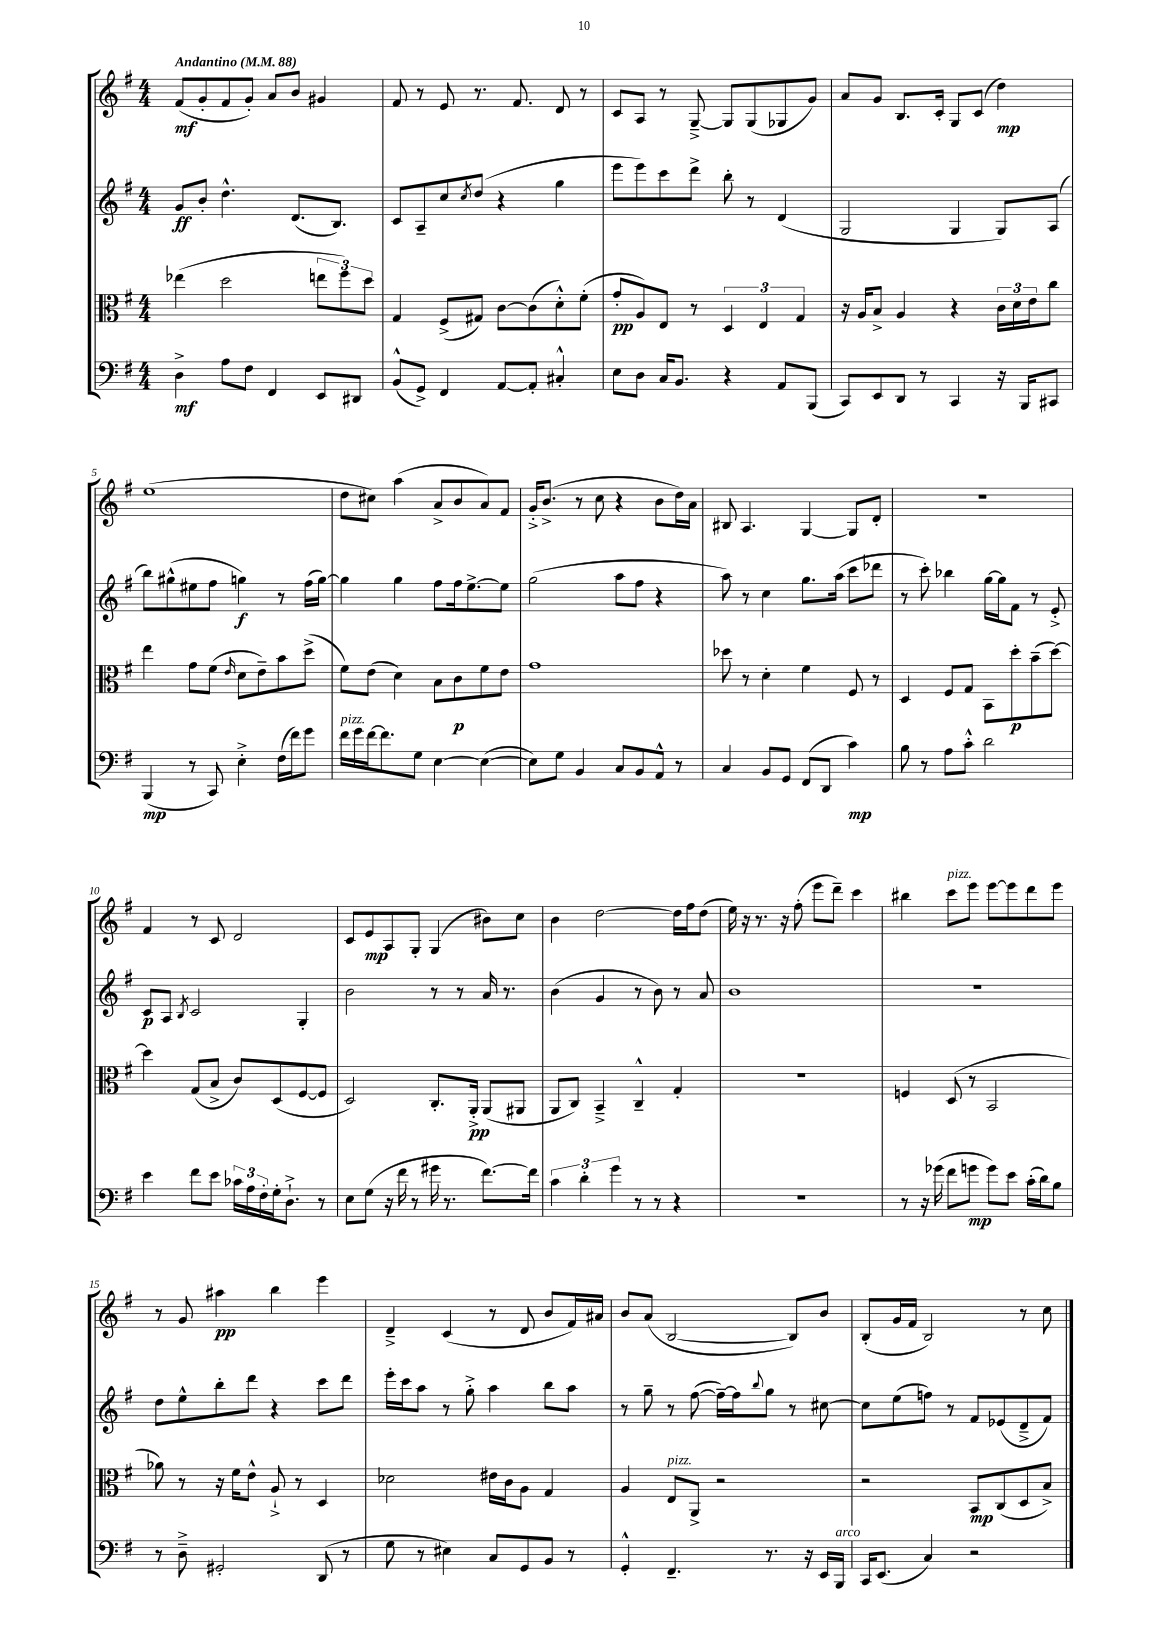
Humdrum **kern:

**kern	**dynam	**kern	**dynam	**kern	**dynam	**kern	**dynam
*part4	*part4	*part3	*part3	*part2	*part2	*part1	*part1
*staff4	*staff4	*staff3	*staff3	*staff2	*staff2	*staff1	*staff1
*clefF4	*	*clefC3	*	*clefG2	*	*clefG2	*
*k[f#]	*	*k[f#]	*	*k[f#]	*	*k[f#]	*
*M4/4	*	*M4/4	*	*M4/4	*	*M4/4	*
*MM88	*	*MM88	*	*MM88	*	*MM88	*
=1	=1	=1	=1	=1	=1	=1	=1
!	!	!	!	!	!	!LO:TX:a:B:t=Andantino	!
4D^\	mf	(4ee-X\	.	8g/L	ff	(8f#/L	mf
.	.	.	.	8b'/J	.	8g'/	.
8A\L	.	2dd\	.	4.dd^^\	.	8f#/	.
8F#\J	.	.	.	.	.	8g'/J)	.
4FF#/	.	.	.	.	.	8a/L	.
.	.	.	.	(8.d/L	.	8b/J	.
8EE/L	.	12een\L	.	.	.	4g#X/	.
.	.	.	.	8.B/J)	.	.	.
.	.	12ff#\)	.	.	.	.	.
8DD#X/J	.	.	.	.	.	.	.
.	.	12dd\J	.	.	.	.	.
=2	=2	=2	=2	=2	=2	=2	=2
(8BB^^/L	.	4G/	.	8c/L	.	8f#/	.
8GG^/J)	.	.	.	8A~/	.	8r	.
4FF#/	.	(8F#^/L	.	8cc/	.	8e/	.
.	.	.	.	8qcc/	.	.	.
.	.	8G#X/J)	.	(8dd/J	.	8.r	.
[8AA/L	.	[8c\L	.	4r	.	.	.
.	.	.	.	.	.	8.f#/	.
8AA'/J]	.	(8c\]	.	.	.	.	.
4C#X'^^/	.	8d'^^\)	.	4gg\	.	8d/	.
.	.	(8f#'\J	.	.	.	8r	.
=3	=3	=3	=3	=3	=3	=3	=3
8E\L	.	8g'/L	pp	8eee\L	.	8c/L	.
8D\J	.	8A/)	.	8eee\)	.	8A/J	.
16C/KL	.	8E/J	.	8ccc\	.	8r	.
8.BB/J	.	.	.	.	.	.	.
.	.	8r	.	8ddd^\J	.	[8G~^/	.
4r	.	6D/	.	8bb'\	.	8G/L]	.
.	.	.	.	8r	.	(8G/	.
.	.	6E/	.	.	.	.	.
8AA/L	.	.	.	(4d/	.	8G-X/	.
.	.	6G/	.	.	.	.	.
(8BBB/J	.	.	.	.	.	8g/J)	.
=4	=4	=4	=4	=4	=4	=4	=4
8CC/L)	.	16r	.	2G/	.	8a/L	.
.	.	16A/KL	.	.	.	.	.
8EE/	.	8B^/J	.	.	.	8g/J	.
8DD/J	.	4A/	.	.	.	8.B/L	.
8r	.	.	.	.	.	.	.
.	.	.	.	.	.	16c'/Jk	.
4CC/	.	4r	.	4G/	.	8G/L	.
.	.	.	.	.	.	(8c/J	.
16r	.	24c\LL	.	8G/L)	.	4dd\)	mp
.	.	24d\	.	.	.	.	.
16BBB/KL	.	.	.	.	.	.	.
.	.	24e\J	.	.	.	.	.
8CC#X/J	.	8cc\J	.	(8A/J	.	.	.
!!LO:LB:g=z
=5	=5	=5	=5	=5	=5	=5	=5
(4BBB/	mp	4ee\	.	8bb\L)	.	(1ee	.
.	.	.	.	(8gg#X^^\	.	.	.
8r	.	8g\L	.	8ee#X\	.	.	.
8CC/)	.	(8f#\J	.	8ff#\J	.	.	.
.	.	16qqe/	.	.	.	.	.
4E'^\	.	8d\L	.	4ggn\)	f	.	.
.	.	8e~\)	.	.	.	.	.
(16F#\LL	.	8b\	.	8r	.	.	.
16f#\J)	.	.	.	.	.	.	.
8g\J	.	(8dd^\J	.	(16ff#\LL	.	.	.
.	.	.	.	[16gg\JJ)	.	.	.
=6	=6	=6	=6	=6	=6	=6	=6
!LO:TX:a:i:t=pizz.	!	!	!	!	!	!	!
16f#\LL	.	8f#\L)	.	4gg\]	.	8dd\L	.
16g\	.	.	.	.	.	.	.
[16f#\J	.	(8e\J	.	.	.	8cc#X\J)	.
8.f#\]	.	.	.	.	.	.	.
.	.	4d\)	.	4gg\	.	(4aa\	.
8G\J	.	.	.	.	.	.	.
[4E\	.	8B\L	.	8ff#\L	.	8a^/L	.
.	.	8c\	p	16ff#\k	.	8b/	.
.	.	.	.	[8.ee^\	.	.	.
(4E\_	.	8f#\	.	.	.	8a/)	.
.	.	8e\J	.	8ee\J]	.	8f#/J	.
=7	=7	=7	=7	=7	=7	=7	=7
8E\L])	.	1g	.	(2gg\	.	16g'^/KL	.
.	.	.	.	.	.	(8.b^/J	.
8G\J	.	.	.	.	.	.	.
4BB/	.	.	.	.	.	8r	.
.	.	.	.	.	.	8cc\	.
8C/L	.	.	.	8aa\L	.	4r	.
8BB/	.	.	.	8ff#\J	.	.	.
8AA^^/J	.	.	.	4r	.	8b\L	.
8r	.	.	.	.	.	16dd\L)	.
.	.	.	.	.	.	16a\JJ	.
=8	=8	=8	=8	=8	=8	=8	=8
4C/	.	8dd-X\	.	8aa\)	.	8B#X/	.
.	.	8r	.	8r	.	4.A/	.
8BB/L	.	4d'\	.	4cc\	.	.	.
8GG/J	.	.	.	.	.	.	.
(8FF#/L	.	4f#\	.	8.gg\L	.	[4G/	.
8DD/J	.	.	.	.	.	.	.
.	.	.	.	(16aa\Jk	.	.	.
4c\)	mp	8F#/	.	8ccc\L	.	8G/L]	.
.	.	8r	.	8ddd-X\J	.	8d'/J	.
=9	=9	=9	=9	=9	=9	=9	=9
8B\	.	4D/	.	8r	.	1r	.
8r	.	.	.	8ccc'\)	.	.	.
8A\L	.	8F#/L	.	4bb-X\	.	.	.
8c'^^\J	.	8G/J	.	.	.	.	.
2d\	.	8BB\L	.	[16gg\LL	.	.	.
.	.	.	.	16gg\J]	.	.	.
.	.	8dd'\	p	8f#\J	.	.	.
.	.	(8b~\	.	8r	.	.	.
.	.	[8dd\J)	.	8e'^/	.	.	.
!!LO:LB:g=z
=10	=10	=10	=10	=10	=10	=10	=10
4e\	.	4dd\]	.	8c/L	p	4f#/	.
.	.	.	.	8A/J	.	.	.
.	.	.	.	8qB/	.	.	.
8f#\L	.	(8G/L	.	2c/	.	8r	.
8e\J	.	8B^/J	.	.	.	8c/	.
24c-X\LL	.	8c/L)	.	.	.	2d/	.
24A\	.	.	.	.	.	.	.
24F#'\	.	.	.	.	.	.	.
16G'\J	.	(8D/	.	.	.	.	.
8.D`^\J	.	.	.	.	.	.	.
.	.	[8F#/	.	4G'/	.	.	.
8r	.	8F#/J]	.	.	.	.	.
=11	=11	=11	=11	=11	=11	=11	=11
8E\L	.	2D/)	.	2b\	.	8c/L	.
(8G\J	.	.	.	.	.	8e/	mp
16r	.	.	.	.	.	8A/	.
16f#\	.	.	.	.	.	.	.
8r	.	.	.	.	.	8G'/J	.
16g#X\	.	8.C'/L	.	8r	.	(4G/	.
8.r	.	.	.	.	.	.	.
.	.	.	.	8r	.	.	.
.	.	16AA'^/Jk	pp	.	.	.	.
[8.f#\L)	.	(8AA/L	.	16a/	.	8b#X\L)	.
.	.	.	.	8.r	.	.	.
.	.	8AA#X/J	.	.	.	8cc\J	.
16f#\Jk]	.	.	.	.	.	.	.
=12	=12	=12	=12	=12	=12	=12	=12
6c\	.	8AA/L	.	(4b\	.	4b\	.
.	.	8C/J)	.	.	.	.	.
6d'\	.	.	.	.	.	.	.
.	.	4BB~^/	.	4g/	.	[2dd\	.
6g\	.	.	.	.	.	.	.
8r	.	4C~^^/	.	8r	.	.	.
8r	.	.	.	8b\)	.	.	.
4r	.	4G'/	.	8r	.	16dd\LL]	.
.	.	.	.	.	.	16ff#\J	.
.	.	.	.	8a/	.	(8dd\J	.
=13	=13	=13	=13	=13	=13	=13	=13
1r	.	1r	.	1b	.	16ee\)	.
.	.	.	.	.	.	16r	.
.	.	.	.	.	.	8.r	.
.	.	.	.	.	.	16r	.
.	.	.	.	.	.	(8ff#'\	.
.	.	.	.	.	.	8eee\L	.
.	.	.	.	.	.	8ddd~\J)	.
.	.	.	.	.	.	4ccc\	.
=14	=14	=14	=14	=14	=14	=14	=14
8r	.	4Fn/	.	1r	.	4bb#X\	.
16r	.	.	.	.	.	.	.
(16g-X\	.	.	.	.	.	.	.
!	!	!	!	!	!	!LO:TX:a:i:t=pizz.	!
8f#\L	.	(8D/	.	.	.	8ccc\L	.
8gn\J	mp	8r	.	.	.	8eee\J	.
8g\L)	.	2BB/	.	.	.	[8eee\L	.
8e\J	.	.	.	.	.	8eee\]	.
(16c'\LL	.	.	.	.	.	8ddd\	.
16d\J)	.	.	.	.	.	.	.
8B\J	.	.	.	.	.	8eee\J	.
!!LO:LB:g=z
=15	=15	=15	=15	=15	=15	=15	=15
8r	.	8a-X\)	.	8dd\L	.	8r	.
8D~^\	.	8r	.	8ee^^\	.	8g/	.
2GG#X'/	.	16r	.	8bb'\	.	4aa#X\	pp
.	.	16f#\KL	.	.	.	.	.
.	.	8e^^\J	.	8ddd\J	.	.	.
.	.	8A`^/	.	4r	.	4bb\	.
.	.	8r	.	.	.	.	.
(8DD/	.	4D/	.	8ccc\L	.	4eee\	.
8r	.	.	.	8ddd\J	.	.	.
=16	=16	=16	=16	=16	=16	=16	=16
8G\	.	2d-X\	.	16eee'\LL	.	4d~^/	.
.	.	.	.	16ccc\J	.	.	.
8r	.	.	.	8aa\J	.	.	.
4E#X\)	.	.	.	8r	.	(4c/	.
.	.	.	.	8gg'^\	.	.	.
8C/L	.	16e#X\LL	.	4aa\	.	8r	.
.	.	16c\J	.	.	.	.	.
8GG/	.	8A\J	.	.	.	8d/	.
8BB/J	.	4G/	.	8bb\L	.	8b/L	.
8r	.	.	.	8aa\J	.	16f#/L)	.
.	.	.	.	.	.	16a#X/JJ	.
=17	=17	=17	=17	=17	=17	=17	=17
4GG'^^/	.	4A/	.	8r	.	8b/L	.
.	.	.	.	8gg~\	.	(8a/J	.
!	!	!LO:TX:a:i:t=pizz.	!	!	!	!	!
4.FF#~/	.	8E/L	.	8r	.	[2B/	.
.	.	8AA^/J	.	([8ff#\	.	.	.
.	.	2r	.	16ff#~\LL_)	.	.	.
.	.	.	.	16ff#\J]	.	.	.
.	.	.	.	8qqbb/	.	.	.
8.r	.	.	.	8gg\J	.	.	.
.	.	.	.	8r	.	8B/L])	.
16r	.	.	.	.	.	.	.
16EE/LL	.	.	.	[8cc#X\	.	8b/J	.
!LO:TX:a:i:t=arco	!	!	!	!	!	!	!
16BBB/JJ	.	.	.	.	.	.	.
=18	=18	=18	=18	=18	=18	=18	=18
16CC/KL	.	2r	.	8cc#\L]	.	(8B'/L	.
(8.EE/J	.	.	.	.	.	.	.
.	.	.	.	(8ee\	.	16g/L	.
.	.	.	.	.	.	16f#/JJ	.
4C/)	.	.	.	8ffn\J)	.	2B/)	.
.	.	.	.	8r	.	.	.
2r	.	8BB/L	mp	8f#/L	.	.	.
.	.	(8C/	.	(8e-X/	.	.	.
.	.	8D/	.	8d~^/	.	8r	.
.	.	8B^/J)	.	8f#/J)	.	8cc\	.
==	==	==	==	==	==	==	==
*-	*-	*-	*-	*-	*-	*-	*-
